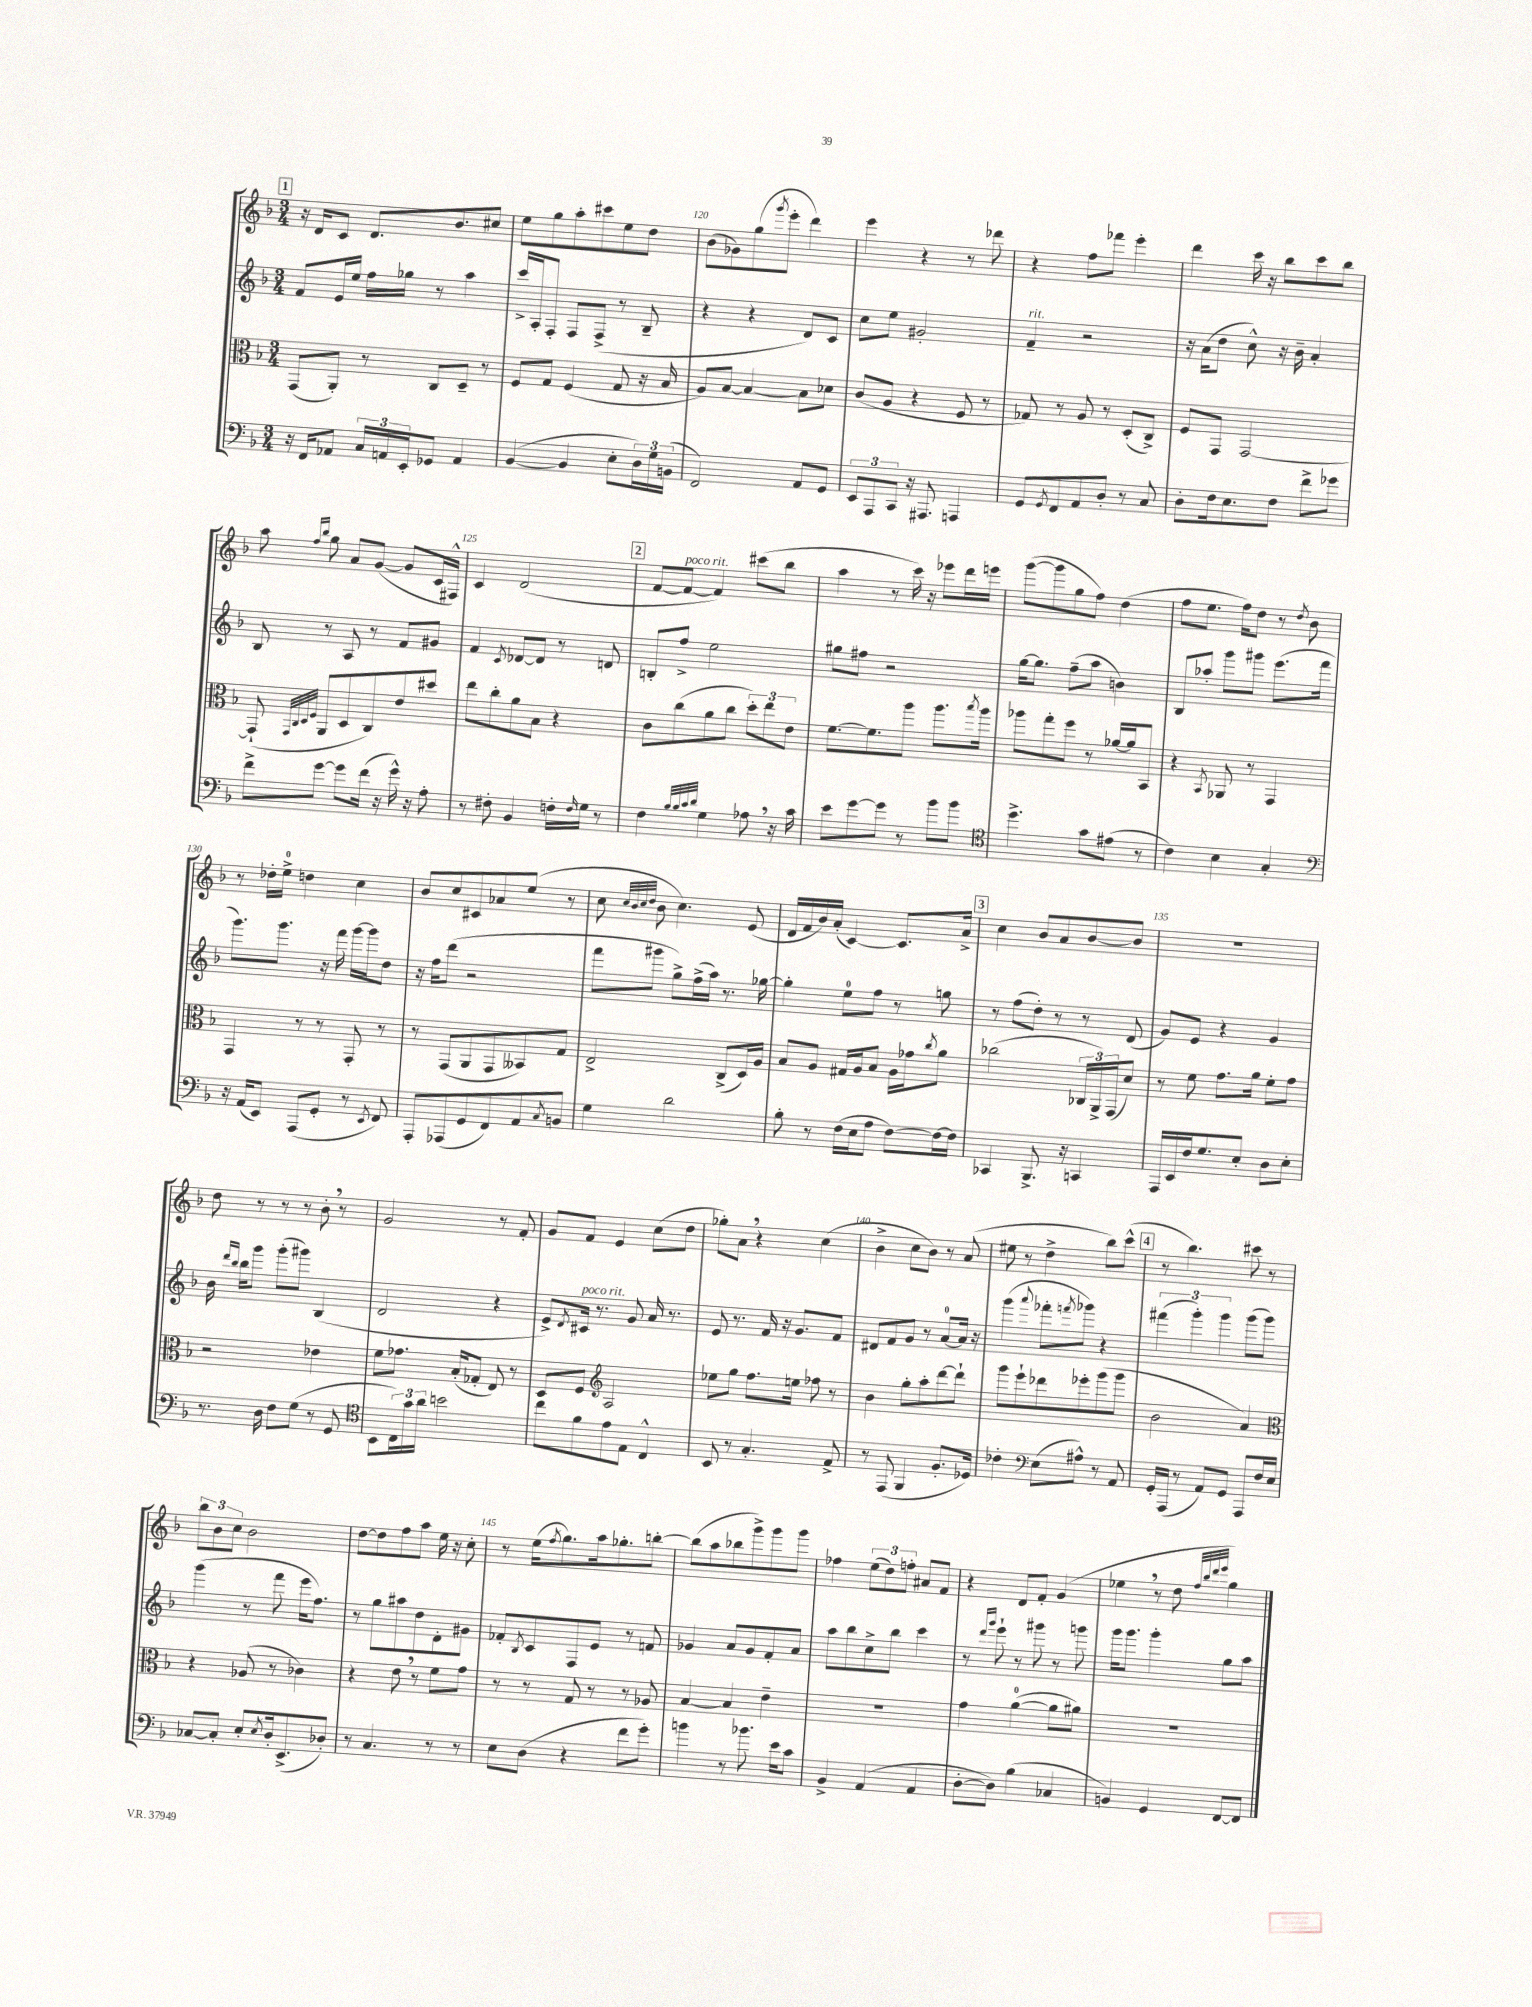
<<
\new StaffGroup <<
\new Staff = "s0" {
    \clef treble \key f \major \numericTimeSignature \time 3/4
    \mark \markup { \box "1" } r16 d'16 c'8 d'8. bes'8. cis''8 |
    e''8 g''8 a''8-. cis'''8 e''8 d''8 |
    bes'8( ges'8) g''8( \acciaccatura { g'''8 } e'''8-. d'''4) |
    e'''4 r4 r8 des'''8 |
    r4 f''8 fes'''8 e'''4-. |
    d'''4 c'''16 r16 bes''8 c'''8 bes''8 |
    a''8 \grace { f''16 bes''16 } g''8 a'8 g'8~( g'8 c'16 fis16-^) |
    c'4 d'2( |
    \mark \markup { \box "2" } f'8~ f'8~^\markup { \italic "poco rit." } f'4) cis'''8( bes''8 |
    a''4 r8 c'''16) r16 ees'''8 d'''16 e'''16 |
    g'''8~( g'''8 g''8 f''8) d''4( |
    f''8 e''8. f''16) d''8 r8 \acciaccatura { d''8 } bes'8 |
    r8 des''16-. e''16-0-> d''4 c''4 |
    bes'8 c''8 cis'8 aes'8 e''8( r8 |
    c''8 \grace { c''32 bes'32 c''32 d''32 } bes'8 c''4.) e'8( |
    d'16 f'16 bes'16) a'16-.( c'4~) c'8. a'16-> |
    \mark \markup { \box "3" } c''4 bes'8 a'8 bes'8~ bes'8 |
    R2. |
    d''8 r8 r8 r8 bes'8-. \breathe r8 |
    g'2 r8 f'8-. |
    g'8 f'8 e'4 c''8( d''8 |
    ges''8-.) a'8 \breathe r4 c''4( |
    bes'4-> c''8 bes'8) r8 a'8( |
    eis''8 r8 d''4-> bes''8) c'''8-^( |
    \mark \markup { \box "4" } r8 bes''4.) cis'''8 r8 |
    \tuplet 3/2 { bes''8 bes'8 c''8 } bes'2 |
    d''8~ d''8 f''8 a''8 e''16 r16 c''8-. |
    r8 e''16( \acciaccatura { f''8 } g''8.) a''16 ges''8.-. b''8~-. |
    b''8( a''8 bes''8 g'''8->) g'''8 g'''8 |
    fes''4 \tuplet 3/2 { e''8( d''8) f''8-. } ais'8 f'8 |
    r4 d'8 f'8-. g'4( |
    ees''4 \breathe r8 d''8 \grace { f''32 bes''32 d'''32 e'''32 } g''4) \bar "|." |
}
\new Staff = "s1" {
    \clef treble \key f \major \numericTimeSignature \time 3/4
    \mark \markup { \box "1" } f'8 e'16 e''16 f''16 ges''16 r8 a''4 |
    c'''16-> a16-. f8-. f8 f8->( r8 bes8-- |
    r4 r4 d'8) c'8 |
    c''8 e''8 gis'2-. |
    f'4--^\markup { \italic "rit." } r2 |
    r16 a'16( d''8 c''8-^) r16 bes'16-- a'4-. |
    bes8 r8 a8 r8 f'8 gis'8 |
    f'4 \acciaccatura { c'8 } des'8~ des'8 r8 d'8 |
    \mark \markup { \box "2" } b8-. f''8-> e''2 |
    gis''8 fis''8 r2 |
    g''16~ g''8. f''8--( a''8 b'4) |
    bes8 aes''8-. g'''8 gis'''8 e'''8.( f'''16 |
    g'''8.) g'''8. r16 f'''16 g'''16~ g'''16 d''8 |
    r16 f''16 d'''8( r2 |
    f'''8 gis'''8 g''8->) f''16->( a''16) r8. ges''16~ |
    ges''4-. e''8-0 f''8 r8 g''8 |
    \mark \markup { \box "3" } r8 f''8( d''8-.) r8 r8 d'8( |
    g'8) e'8 r4 g'4 |
    bes'16 \grace { d'''16 bes''16 } bes''16 g'''8 g'''8-.( gis'''8) bes4( |
    d'2 r4 |
    e'8->) \acciaccatura { d'8 } cis'16^\markup { \italic "poco rit." } r8. g'8 a'16 r8. |
    e'8 r8. f'16 r16 g'8. f'8 |
    dis'8 f'8 g'8 r8 a'8-0~ a'16 r16 |
    g'''4( \appoggiatura { a'''8 } fes'''8-. \acciaccatura { f'''8 } ges'''8) r4 |
    \mark \markup { \box "4" } \tuplet 3/2 { fis'''4( g'''4-.) g'''4 } g'''8( g'''8) |
    g'''4( r8 f'''8 e'''16 f''8.) |
    r8 g''8 ais''8 d''8 d'8-. gis'8 |
    fes'8-. \acciaccatura { bes8 } c'8 f8 e'8 r8 f'8 |
    ges'4 a'8 ges'8 f'8-. a'8 |
    a''8 bes''8 c''8-> bes''8 c'''4 |
    r8 \grace { d'''16 g'''16 } e'''8-! r8 gis'''8 r8 g'''8 |
    g'''16 g'''8. g'''4-. g''8 a''8 \bar "|." |
}
\new Staff = "s2" {
    \clef alto \key f \major \numericTimeSignature \time 3/4
    \mark \markup { \box "1" } g,8( a,8-.) r8 c8 d8-- r8 |
    f8 g8 f4( g8 r16 bes16 |
    a8) bes8~ bes4~ bes8 des'8 |
    c'8( a8 r4 f8 r8 |
    ges8) r8 a8 r8 d8-.( c8->) |
    f8 g,8 g,2~ |
    g,8-!( \grace { g,32 c32 d32 f32 } a,8 d8 c8) e'8 dis''8 |
    e''8 c''8-. a'8 bes8 r4 |
    \mark \markup { \box "2" } c'8 c''8( a'8 c''8 \tuplet 3/2 { d''8-.) e''8 e'8 } |
    f'8.~ f'8. a''8 a''8. \acciaccatura { bes''8 } a''16 |
    aes''8 g''8-. f''8 r8 aes'16~ aes'16 bes,8 |
    r4 \acciaccatura { bes,8 } aes,8 r8 g,4 |
    g,4 r8 r8 g,8-. r8 |
    r8 g,8( a,8 g,8 beses,8) g8 |
    e2-> c8->( d16) a16 |
    bes8 a8 gis16 a16 bes8 a16 ges'16 \acciaccatura { c''8 } a'8 |
    \mark \markup { \box "3" } ces''2( \tuplet 3/2 { ces16 a,16->) g,16( } d'8) |
    r8 f'8 g'8. a'16 f'8-. g'8 |
    r2 ees'4 |
    f'8 ges'8. bes16-.( ges8-. e8) r8 |
    d8 f8 \clef treble a2 |
    ees''8 g''8 f''8. e''16 fes''8 r8 |
    bes'4 g''8-. a''8-. d'''8~ d'''8-! |
    g'''8 e'''8-! des'''8 ees'''8-. g'''8( g'''8 |
    \mark \markup { \box "4" } bes'2 a'4) |
    \clef alto r4 aes8( r8 ces'4) |
    r4 e'8 \breathe r8 f'8 g'8 |
    r8 r8 g8 r8 r8 aes8 |
    bes4~ bes4 e'4-- |
    R2. |
    g'4 a'4-0~( a'8 ais'8) |
    R2. \bar "|." |
}
\new Staff = "s3" {
    \clef bass \key f \major \numericTimeSignature \time 3/4
    \mark \markup { \box "1" } r16 f,16 aes,8 \tuplet 3/2 { c16 a,16 e,16-. } ges,8 a,4 |
    bes,4~( bes,4 e8-. \tuplet 3/2 { d16) g16 b,16( } |
    f,2) a,8 g,8 |
    \tuplet 3/2 { e,8 a,,8 c,8 } r16 ais,,8. a,,4 |
    g,8 \acciaccatura { g,8 } f,8 a,8 d8-. r8 c8 |
    d8-. f16 e8. f8 f'8-> ges'8 |
    f'8-> g'8~ g'8 f'16( r16 g'16-^) r16 a8-. |
    r8 fis8-. bes,4 f16-. \grace { f16 } g16 r8 |
    \mark \markup { \box "2" } f4 \grace { bes32 bes32 c'32 d'32 } g4 aes8 \breathe r16 c'16 |
    e'8 g'8~ g'8 r8 bes'8 bes'8 |
    \clef tenor d''4.-> g'8 eis'8( r8 |
    c'4) bes4 g4-. |
    \clef bass r16 a,16( e,8) a,,8( g,8-. r8 \acciaccatura { e,8 } f,8) |
    a,,8-. aes,,8( g,8 f,8) a,8 \acciaccatura { c8 } b,8 |
    g4 d'2 |
    bes8-. r8 f16( e16 a8 f8~) f16~ f16 |
    \mark \markup { \box "3" } ces,4 bes,,8.-> r16 c,4 |
    a,,16 e,16 f16 g8. e8-. d8 e8-. |
    r8. d16 f8 g8( r8 g,8 |
    \clef tenor bes,8 \tuplet 3/2 { c16) g'16 a'16 } b'2 |
    c''8 f'8 e'8 e8 c4-^ |
    bes,8 r8 g4.-. e8-> |
    r8 e,8( f,4 f8.-. des16) |
    ces'4-. \clef bass e8( ais8-^) r8 a,8 |
    \mark \markup { \box "4" } g,16-. a,,16( r8 a,8) g,8 a,,8 f16 e16 |
    ces8~ ces8-. e8-. \acciaccatura { e8 } d16-. e,8.->( des8-.) |
    r8 c4. r8 r8 |
    e8 d8( r4 f'8 g'8-.) |
    b'4 r8 bes'8. e'16 c'8 |
    bes,4-> a,4( a,4 |
    d8~-. d8) bes4( ces4 |
    b,4) g,4 f,8~ f,8 \bar "|." |
}
>>
>>
\layout { \context { \Score currentBarNumber = #118 \override BarNumber.break-visibility = ##(#f #t #t) barNumberVisibility = #(every-nth-bar-number-visible 5) } }
